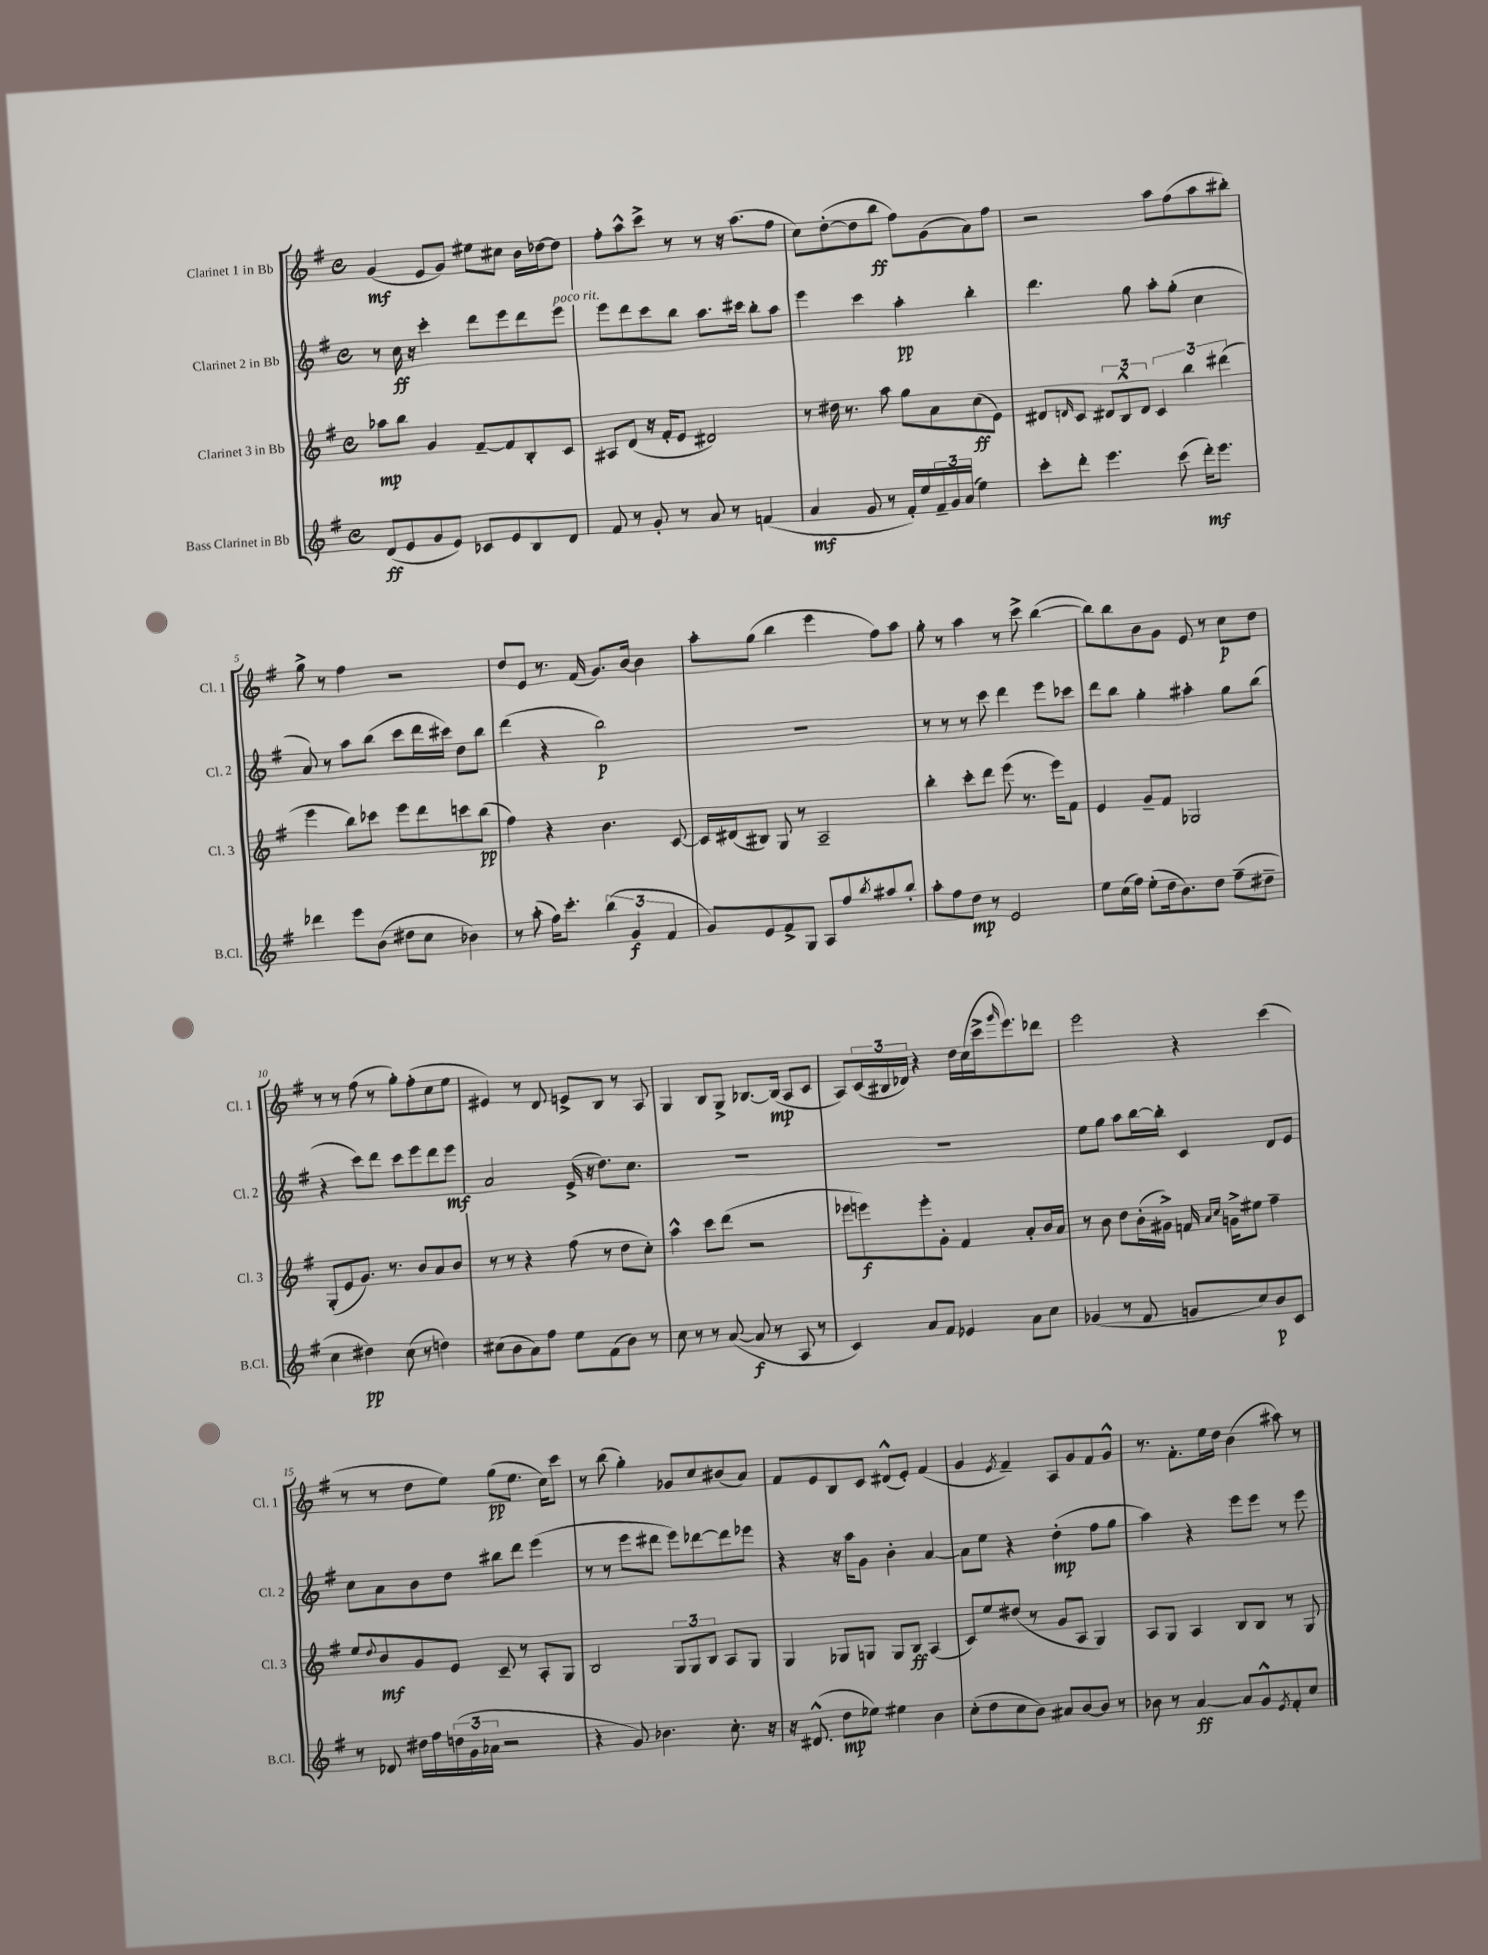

**kern	**kern	**kern	**kern
*staff4	*staff3	*staff2	*staff1
*clefG2	*clefG2	*clefG2	*clefG2
*k[f#]	*k[f#]	*k[f#]	*k[f#]
*M4/4	*M4/4	*M4/4	*M4/4
*met(c)	*met(c)	*met(c)	*met(c)
(8d/L	8aa-\L	8r	(4g/
8e/	8bb\J	16cc\	.
.	.	16r	.
8g/	4g/	4ccc'\	8e/L
8e/J)	.	.	8g/J)
8c-/L	[8f#~/L	8ddd\L	8ee#\L
8e/	8f#/]	8eee\	8cc#\J
8B/	8B'/	8ddd\	16b\LL
.	.	.	[16dd-\J
8d/J	8c/J	8eee\J	8dd-\]J
=	=	=	=
8f#/	8A#/L	8eee\L	8ff#'\L
8r	(8d/J	8ddd\	8aa^^\
8g'/	16r	8ccc\	8ccc^\J
.	16f#'/LK	.	.
8r	8e/J	8bb\J	8r
8a/	2d#/)	8.aa\L	8r
8r	.	.	16r
.	.	16ccc#\Jk	(8.aa\L
(4f/	.	8bb'\L	.
.	.	8aa\J	8ff#\J
=	=	=	=
4a/	8r	4eee\	8cc\L)
.	16dd#\	.	([8dd'\
.	8.r	.	.
8g/	.	4ccc\	8dd\]
8r	8aa\	.	8bb\J
16f#'/LL)	8gg\L	4aa'\	8ff#\L)
16ee/	.	.	.
24f#~/	8a\	.	(8g\
24g/	.	.	.
(24a/JJ	.	.	.
4ee\)	(8cc\	4bb'\	8a\)
.	8e\J)	.	8ff#\J
=	=	=	=
8ccc'\L	8d#/L	4.ddd\	2r
.	16qqd/	.	.
8ddd'\J	8c/J	.	.
4.eee\	12d#/L	.	.
.	12B^^/	.	.
.	.	8gg\	.
.	12d#/J	.	.
.	6c/	8aa'\L	8aa\L
(8ccc\	.	(8gg'\J	(8ff#\
.	6bb\	.	.
16ddd'\LK)	.	4cc\	8aa\
8.eee\J	.	.	.
.	(6ddd#\	.	.
.	.	.	8bb#'\J)
=	=	=	=
4ddd-\	4eee\	8a/)	8gg^\
.	.	8r	8r
8eee\L	8bb\L)	8aa\L	4ff#\
(8b\J	8ccc-\J	(8bb\J	.
8dd#\L	8eee\L	8ccc\L	2r
8cc\J	8ddd\	16ddd\L	.
.	.	16ccc#\JJ)	.
4b-\)	8ccc\	8dd\L	.
.	(8bb\J	8bb\J	.
=	=	=	=
8r	4ff#\)	(4ddd\	8dd/L
(8aa'\	.	.	8e/J
16ff#\LK)	4r	4r	8.r
8.ccc'\J	.	.	.
.	.	.	(16f#/
(6bb\	4.b\	2bb\)	8.g/L)
6g/	.	.	.
.	.	.	[16b/Jk
.	.	.	4b\]
6f#/	.	.	.
.	[8c/	.	.
=	=	=	=
8g/L)	16c/]LL	1r	8aa'\L
.	(16d#/J	.	.
8e/	8B#/J)	.	(8gg\J
8f#^/	8G/	.	4bb\
8G/J	8r	.	.
8A/L	2A~/	.	4eee\
8ff#/	.	.	.
8qbb/	.	.	.
8aa#/	.	.	8ff#\L)
8bb'/J	.	.	8aa\J
=	=	=	=
8aa'\L	4bb'\	8r	8gg'\
8ff#\	.	8r	8r
8dd\J	8ccc'\L	8r	4aa\
8r	8ddd\J	8ccc\	.
2e/	(8eee\	4ddd\	8r
.	8.r	.	8ccc^\
.	.	8eee\L	([4bb\
.	16eee\LK)	.	.
.	8f#\J	8ccc-\J	.
=	=	=	=
8ee\L	4e/	8ddd\L	8bb\]L)
(16cc\L	.	8bb\J	8bb\
16ff#\JJ)	.	.	.
(8ee'\L	8g~/L	4gg'\	8b\
16dd\k	8f#/J	.	8g\J
8.b\)	.	.	.
.	2G-/	4aa#'\	8e/
8dd\J	.	.	8r
(8ff#~\L	.	8gg\L	8cc\L
8dd#~\J	.	(8bb\J	8dd\J
=	=	=	=
4cc\	(8G'/L	4r	8r
.	8e/	.	8r
4dd#\)	8.g/J)	8ccc\L)	(8ff#\
.	.	8ddd\J	8r
.	8.r	.	.
(8cc\	.	8ccc\L	8gg'\L)
8r	8b/L	8eee\	(8ff#'\
4dd\)	8a/	8ddd\	8cc\
.	8b/J	8eee\J	8ee\J
=	=	=	=
(8cc#\L	8r	2a/	4e#/)
8b\	8r	.	.
8a\)	4r	.	8r
8ff#\J	.	.	8d/
8ee\L	(8ff#\	(16e^/	8e^/L
.	.	16r	.
(8f#\	8r	8.dd\L)	8B/J
8b\J)	8dd\L	.	8r
.	.	8.cc\J	.
8r	8cc'\J)	.	8A/
=	=	=	=
8cc\	4aa^^\	1r	4G/
8r	.	.	.
8r	8ccc\L	.	8B/L
([8a/	(8ddd\J	.	8G^/J
8a/]	2r	.	[8.B-/L
8r	.	.	.
.	.	.	(16B-/]Jk
8A/	.	.	8A/L
8r	.	.	8c/J
=	=	=	=
4c/)	8eee-\L	1r	8A/L)
.	8eee\)	.	(24c/L
.	.	.	24B#/
.	.	.	24d-/JJ)
8a/L	8eee'\	.	4r
8f#/J	8g'\J	.	.
4e-/	4f#/	.	16dd\LL
.	.	.	(16cc\
.	.	.	16ccc^\J
.	.	.	16qqggg/
.	.	.	8.eee\)
8a\L	8a'/L	.	.
8cc\J	16b/L	.	8ddd-\J
.	16a/JJ	.	.
=	=	=	=
(4g-/	8r	8ee\L	2eee\
.	8b\	8gg\J	.
8r	8dd\L	8aa\L	.
8f#/	(16b'\L	[16bb\L	.
.	16g#^\JJ)	16bb'\]JJ	.
8g/L	16f/	4c/	4r
.	16qqa/LL	.	.
.	16qqcc/JJ	.	.
.	16g^\LK	.	.
8cc/)	8ee#\J	.	.
8b/	4ff#~\	8d/L	(4ccc\
8c/J	.	8e/J	.
=	=	=	=
8r	8ee/L	8cc\L	8r
.	8qqdd/	.	.
8d-/	8b/	8a\	8r
16dd#\LL	8g/	8b\	8dd\L
16ff#\	.	.	.
(24dd\	8e/J	8dd\J	8ee\J)
24g\	.	.	.
24a-\JJ	.	.	.
2r	8c~/	8bb#\L	(8gg\L
.	8r	8ddd\J	8.ee\J
.	8A'/L	(4eee\	.
.	.	.	16cc\LK)
.	8G/J	.	8ccc\J
=	=	=	=
4r	2B/	8r	8r
.	.	8r	(8bb\
8g/)	.	8eee\L	4gg'\)
4.b-\	.	8ddd#\J	.
.	12G/L	8eee\L)	8g-/L
.	12G/	.	.
.	.	[8ddd-\	8cc/
.	12B/J	.	.
8.cc'\	8A/L	8ddd-\]	(8b#/
.	8G/J	8eee-\J	8a/J)
16r	.	.	.
=	=	=	=
16r	4G/	4r	8f#/L
(8.d#^^/	.	.	.
.	.	.	8e/
8dd\L	8G-/L	16r	8B/
.	.	16aa\LK	.
8ee-\J)	8G/J	8g\J	8c/J
4ee#\	8G/L	4b'\	(8d#^^/L
.	8B/J	.	8e'/J)
4b\	(4A/	[4a/	(4f#/
=	=	=	=
(8cc'\L	8c/L)	8a\]L	4g/
8dd\	8ee/	8ee\J	.
.	.	.	8qe/
8cc\	(8dd#/J	4r	4f#~/)
8b\J)	8r	.	.
8a#/L	8g/L	(4dd'\	8A/L
[8b/	8A/J	.	8g/
8b/]J	4G/)	8ff#\L	8f#/
8r	.	8gg\J	8g^^/J
=	=	=	=
8b-\	8A/L	4aa\)	8.r
8r	8G/J	.	.
.	.	.	8.f#'\L
[4a/	4A/	4r	.
.	.	.	16ee\L
.	.	.	16dd\JJ
8a/]L	8B/L	8eee\L	(4b\
8g^^/	8B/J	8eee\J	.
8qe/	.	.	.
8f#'/	8r	8r	8aa#\)
8cc/J	8G/	8eee\	8r
==	==	==	==
*-	*-	*-	*-
